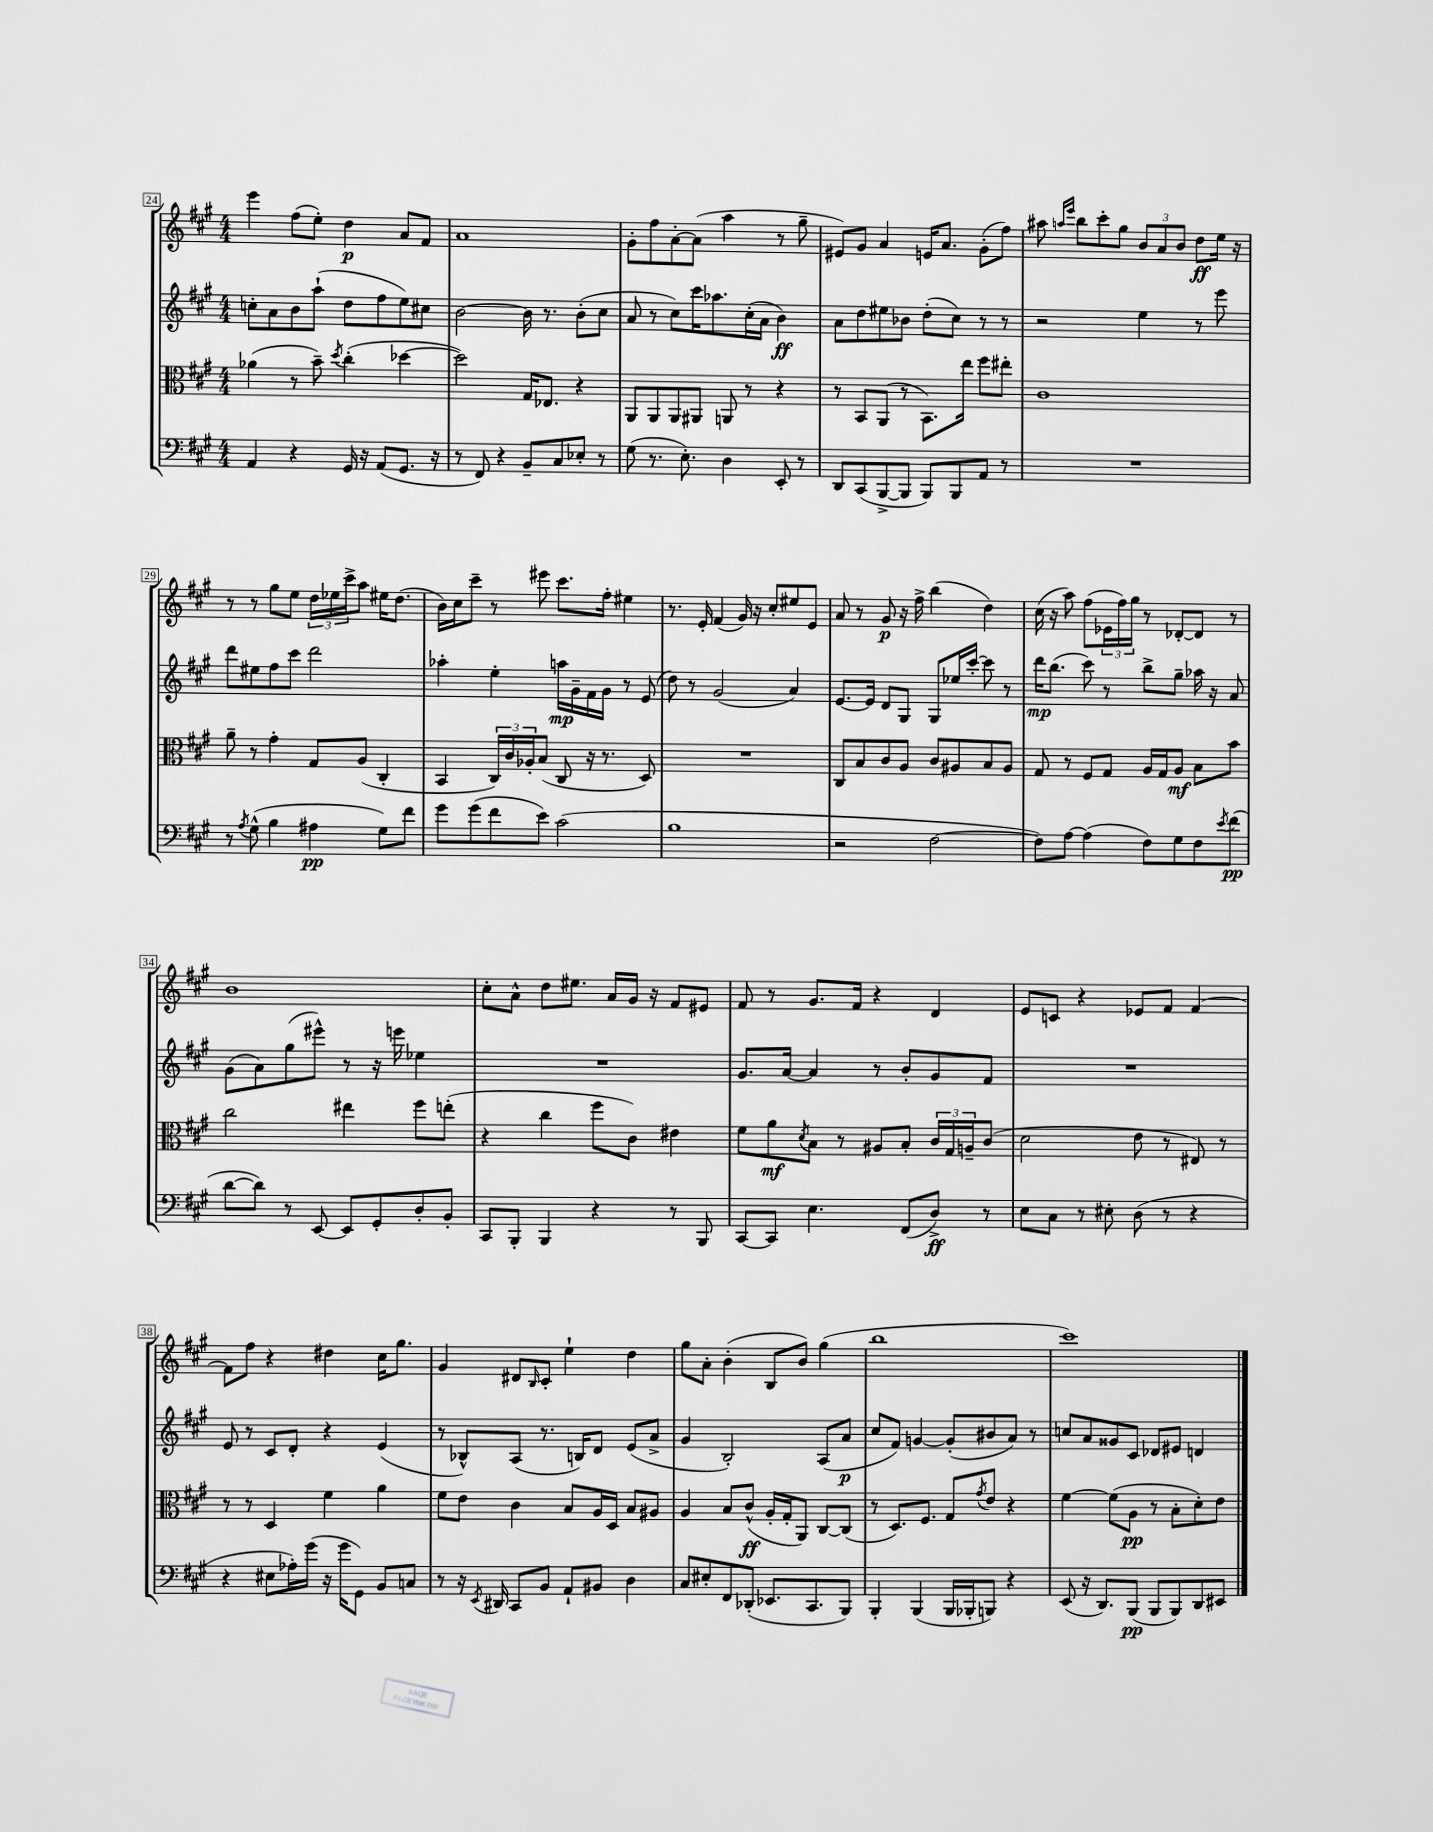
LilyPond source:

<<
\new StaffGroup <<
\new Staff = "s0" {
    \clef treble \key a \major \numericTimeSignature \time 4/4
    e'''4 fis''8( e''8-.) d''4\p a'8 fis'8 |
    a'1 |
    gis'8-. fis''8 a'8~-. a'8( a''4 r8 gis''8-- |
    eis'8) gis'8 a'4 e'16 a'8. gis'8-.( fis''8) |
    ais''8 \grace { a''16 e'''16 } b''8 cis'''8-. gis''8 \tuplet 3/2 { b'8 a'8 b'8 } d''8\ff e''16 r16 |
    r8 r8 gis''8 e''8 \tuplet 3/2 { d''16 ees''16 cis'''16-> } a''8 eis''16 d''8.( |
    b'16) cis''16 cis'''8-- r8 eis'''8 cis'''8. fis''16-. eis''4 |
    r8. e'16-. fis'4( gis'16) r16 cis''8-. eis''8 e'8 |
    a'8 r8 gis'8\p r16 fis''16-> b''4( d''4) |
    cis''16( r16 a''8) fis''8( \tuplet 3/2 { ees'16 fis''16) gis''16 } r8 des'8~-. des'8 r8 |
    b'1 |
    cis''8-. a'8-^ d''8 eis''8. a'16 gis'16 r16 fis'8 eis'8 |
    fis'8 r8 gis'8. fis'16 r4 d'4 |
    e'8 c'8 r4 ees'8 fis'8 fis'4~ |
    fis'8 fis''8 r4 dis''4 cis''16 gis''8. |
    gis'4 dis'8 \grace { b16 } cis'8-. e''4-! d''4 |
    gis''8 a'8-. b'4-.( b8 b'8) gis''4( |
    b''1 |
    cis'''1) \bar "|." |
}
\new Staff = "s1" {
    \clef treble \key a \major \numericTimeSignature \time 4/4
    c''8-. a'8 b'8 a''8-!( d''8 fis''8 e''8) cis''8 |
    b'2~ b'16 r8. b'8-.( cis''8 |
    a'8 r8 cis''8) cis'''16 aes''8. cis''16-.( a'16 b'4\ff) |
    a'8 d''8 eis''8 bes'8 d''8-.( cis''8) r8 r8 |
    r2 e''4 r8 e'''8 |
    d'''8 eis''8 fis''8 cis'''8 d'''2 |
    aes''4-. e''4-. a''16\mp gis'16-- fis'16 gis'16 r8 e'8( |
    d''8) r8 gis'2( a'4) |
    e'8.~ e'16 d'8 gis8 gis8 ees''16 cis'''16~-. cis'''8 r8 |
    d'''16\mp b''8.( cis'''8) r8 b''8-> gis''8-- aes''16 r16 a'8 |
    gis'8( a'8) gis''8( eis'''8-^) r8 r16 e'''16 ees''4 |
    R1 |
    gis'8. a'16~ a'4 r8 b'8-. gis'8 fis'8 |
    R1 |
    e'8 r8 cis'8 d'8-. r4 e'4( |
    r8 bes8-^) a8( r8. b16) d'8 e'8( a'8-> |
    gis'4 b2-.) a8( a'8\p |
    cis''8 fis'8) g'4~ g'8-.( bis'8 a'8) r8 |
    c''8 a'8 gisis'8 cis'8 des'8 eis'8 d'4 \bar "|." |
}
\new Staff = "s2" {
    \clef alto \key a \major \numericTimeSignature \time 4/4
    aes'4( r8 b'8--) \acciaccatura { d''8 } cis''4-.( des''4~ |
    des''2) gis16 ees8. r4 |
    a,8 a,8 a,8 ais,8 a,8 r8 r4 |
    r8 b,8 a,8( r8 b,8.) e''16 fis''8 eis''8-. |
    cis'1 |
    a'8-- r8 gis'4-. gis8 a8( cis4-. |
    b,4 \tuplet 3/2 { cis16) cis'16 aes16-. } b8( cis8 r16 r8. d8) |
    R1 |
    cis8 b8 cis'8 a8 cis'8 ais8 b8 ais8 |
    gis8 r8 fis8 gis8 a16 gis16 a8\mf b8 b'8 |
    cis''2 eis''4 fis''8 e''8-.( |
    r4 cis''4 fis''8 cis'8) eis'4 |
    fis'8 a'8\mf \acciaccatura { d'8 } b8 r8 ais8 b8-. \tuplet 3/2 { cis'16 gis16 a16-- } cis'8( |
    d'2 e'8 r8 eis8) r8 |
    r8 r8 d4 fis'4 a'4 |
    fis'8 e'8 cis'4 b8 a16 d16 b8 ais8 |
    a4 b8 cis'8-^\ff( a16-. gis16-. a,8) cis8~ cis8( |
    r8 d8.) fis8. gis8 \acciaccatura { gis'8 } e'8 r4 |
    fis'4~ fis'8( a8\pp r8 b8-. d'8-.) e'8 \bar "|." |
}
\new Staff = "s3" {
    \clef bass \key a \major \numericTimeSignature \time 4/4
    a,4 r4 gis,16 r16 a,8( gis,8. r16 |
    r8 fis,8) r4 b,8-- cis8 ees8-. r8 |
    gis8( r8. e8.-.) d4 e,8-. r8 |
    d,8 cis,8( b,,8~-> b,,8 b,,8) b,,8 a,8 r8 |
    R1 |
    r8 \acciaccatura { a8 } gis8-^( b4 ais4\pp gis8) fis'8 |
    gis'8 gis'8( fis'8 e'8) cis'2( |
    b1 |
    r2 fis2~ |
    fis8) a8~ a4( fis8) gis8 fis8 \acciaccatura { e'8 } fis'8\pp( |
    d'8~ d'8) r8 e,8~ e,8 gis,8-. d8-. b,8-. |
    cis,8 b,,8-. b,,4 r4 r8 b,,8 |
    cis,8~ cis,8 e4. fis,8( d8->\ff) r8 |
    e8 cis8 r8 eis8-. d8( r8 r4 |
    r4 eis8 aes16-.) gis'16( r16 gis'16 gis,8) b,8 c8 |
    r8 r16 \acciaccatura { e,8 } dis,16 cis,8 b,8 a,8-! bis,8 d4 |
    cis8 eis8-. fis,8 des,8-.( ees,8. cis,8. b,,8) |
    b,,4-. b,,4( b,,16 bes,,16-. b,,8) r4 |
    e,8( r16 d,8.) b,,8\pp( b,,8 b,,8) d,8 eis,8 \bar "|." |
}
>>
>>
\layout { \context { \Score currentBarNumber = #24 \override BarNumber.stencil = #(make-stencil-boxer 0.1 0.3 ly:text-interface::print) } }
